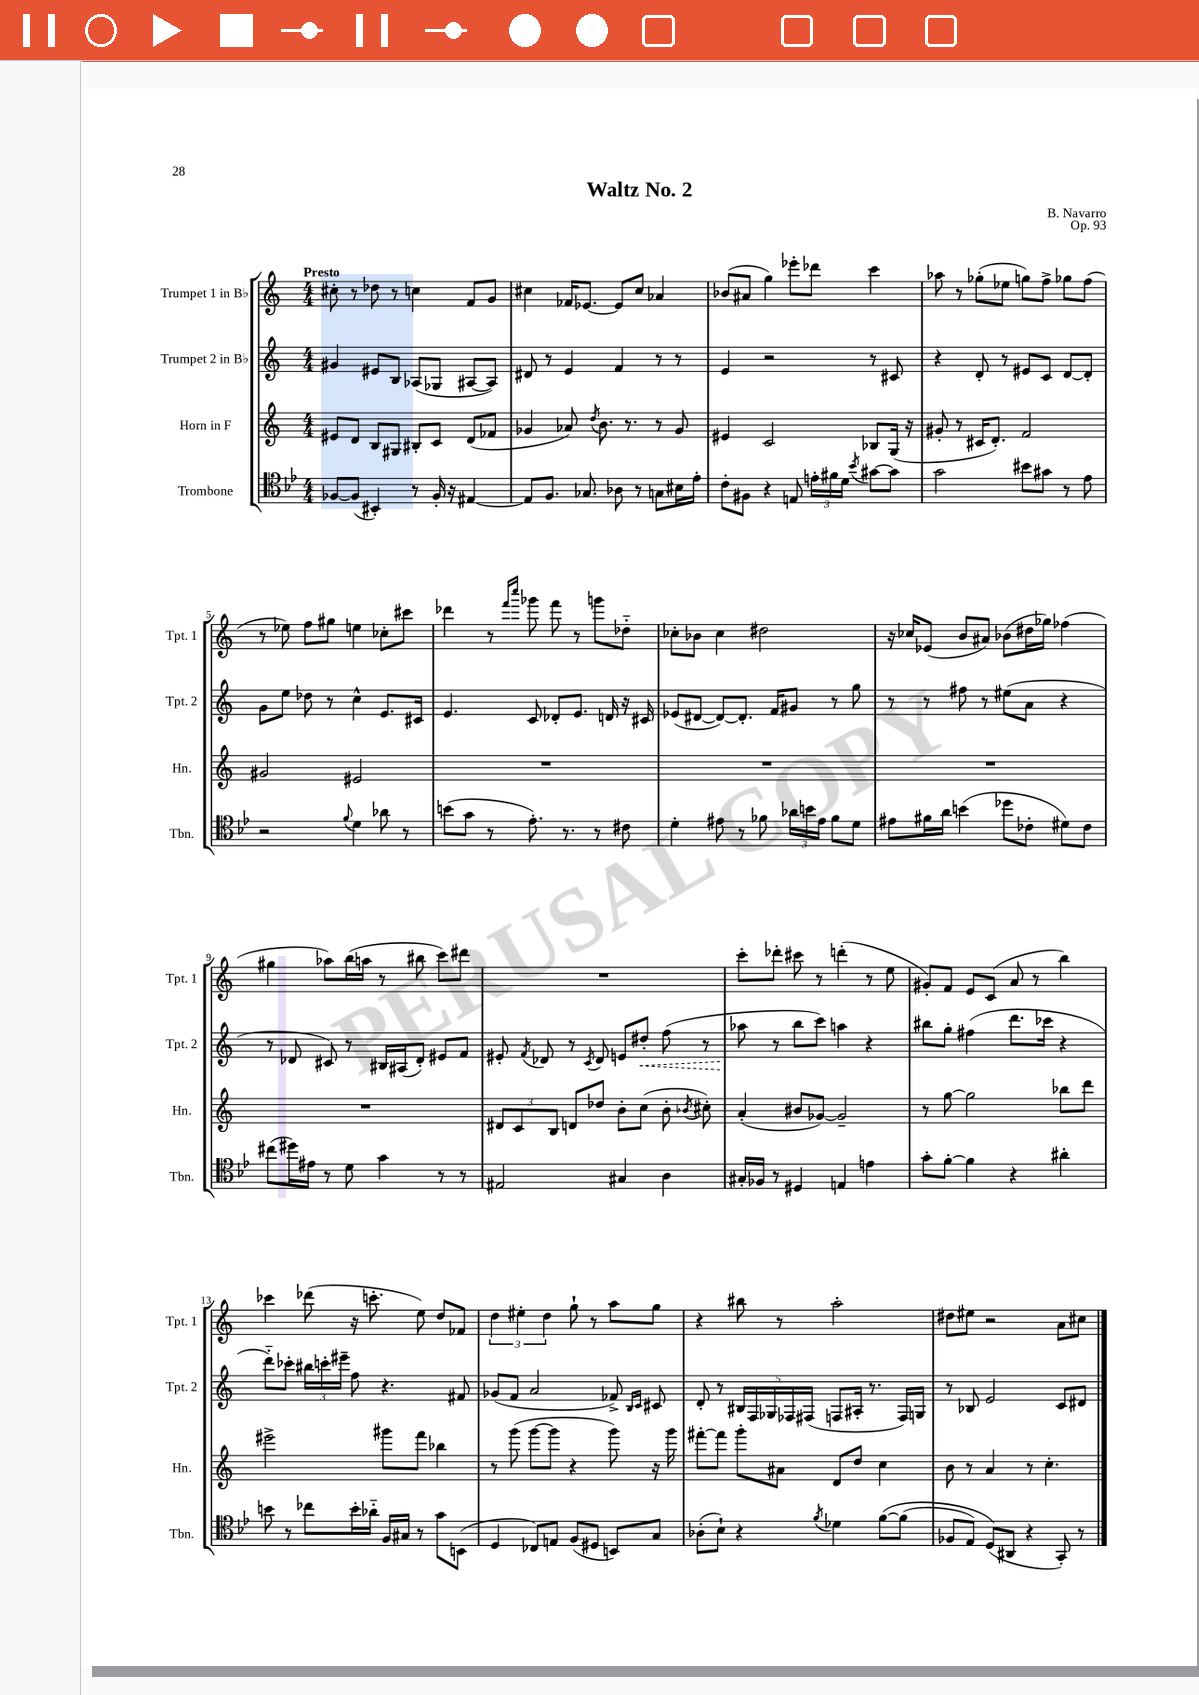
\header { title = "Waltz No. 2" composer = "B. Navarro" opus = "Op. 93" }
<<
\new StaffGroup <<
\new Staff = "s0" \with { instrumentName = "Trumpet 1 in Bb" shortInstrumentName = "Tpt. 1" } {
    \clef treble \key c \major \numericTimeSignature \time 4/4 \tempo "Presto"
    \autoBeamOff cis''8-. r8 des''8 r8 c''4 f'8[ g'8] |
    cis''4 fes'16[ ees'8.]~ ees'8[ cis''8] aes'4 |
    bes'8[( ais'8] g''4) ees'''8[-. des'''8] c'''4 |
    aes''8 r8 ges''8[-.( ees''8] g''8[) f''8]-> ges''8[ f''8]( |
    r8 ees''8) f''8[ gis''8] e''4 ces''8[-. cis'''8] |
    des'''4 r8 \grace { f'''16[ c''''16] } ges'''8 f'''8 r8 g'''8[ des''8]-_ |
    ces''8[-. bes'8] ces''4 dis''2 |
    r16 ces''16[ ees'8]( b'8[ ais'8]) bes'8[( dis''16 ges''16]) fes''4( |
    gis''4 aes''8[) b''16( a''16] r8 bis''8 c'''8[) dis'''8] |
    R1 |
    c'''8[-. des'''8]-. cis'''8 r8 d'''4-.( r8 e''8 |
    gis'8[-.) f'8] e'8[ c'8]( a'8 r8 b''4) |
    ces'''4 des'''8( r16 c'''8.-. e''8) d''8[ fes'8] |
    \tuplet 3/2 { d''4 eis''4-. d''4 } g''8-! r8 a''8[ g''8] |
    r4 bis''8 r8 a''2-. |
    dis''8[ eis''8] r2 a'8[ cis''8] \bar "|." |
}
\new Staff = "s1" \with { instrumentName = "Trumpet 2 in Bb" shortInstrumentName = "Tpt. 2" } {
    \clef treble \key c \major \numericTimeSignature \time 4/4
    \autoBeamOff gis'4 eis'8[ b8] aes8[( ges8] ais8[~ ais8]) |
    dis'8 r8 e'4 f'4 r8 r8 |
    e'4 r2 r8 cis'8 |
    r4 d'8-. r8 eis'8[ c'8] d'8[~ d'8]-. |
    g'8[ e''8] des''8 r8 c''4-^ e'8.[ cis'16] |
    e'4. c'8 des'8[-. e'8.] d'16 r16 cis'16 |
    ees'8[( dis'8]~ dis'8[~) dis'8.]-. f'16[ gis'8] r8 g''8 |
    r8 r8 fis''8 r8 eis''8[( a'8] r4 |
    r8 des'8 cis'8) r8 bis16[ ais16( des'8]-.) eis'8[ f'8] |
    eis'8-. \acciaccatura { f'8 } des'8 r8 \acciaccatura { c'8 } des'8 e'8[ \once \override Hairpin.style = #'dashed-line dis''8]-.\< f''8( r8 |
    aes''8\! r8 b''8[ c'''8]) a''4 r4 |
    bis''8[ g''8]-. fis''4( d'''8.[ ces'''16] r4 |
    d'''8[-_) ces'''8]-. \tuplet 3/2 { bis''16[ c'''16-. eis'''16]-- } f''8 r4. fis'8 |
    ges'8[( f'8] a'2 fes'8->) \grace { b16[ c'16] } cis'8 |
    d'8-. r8 \tuplet 5/4 { bis16[ f16 ges16 fes16 fis16]( } f8[ ais16]-. r8. f16[) g16] |
    r8 bes8 e'2 c'8[ dis'8] \bar "|." |
}
\new Staff = "s2" \with { instrumentName = "Horn in F" shortInstrumentName = "Hn." } {
    \clef treble \key c \major \numericTimeSignature \time 4/4
    \autoBeamOff eis'8[ d'8] b8[ gis8] bis8[-. c'8] d'8[( fes'8] |
    ges'4 aes'8) \acciaccatura { d''8 } b'8. r8. r8 ges'8 |
    eis'4 c'2 bes8[ g16]( r16 |
    gis'8-. r8 cis'16[ d'8.]-.) f'2 |
    gis'2 eis'2 |
    R1 |
    R1 |
    R1 |
    R1 |
    \tuplet 3/2 { dis'8[ c'8 b8] } d'8[ des''8] b'8[-. c''8]( b'8-. \acciaccatura { bes'8 } cis''8-.) |
    a'4-.( bis'8[ ges'8]~) ges'2-- |
    r8 g''8~ g''2 bes''8[ d'''8] |
    eis'''2-> gis'''8[ f'''8] bes''4 |
    r8 g'''8( g'''8[~ g'''8] r4 g'''8) r16 g'''16 |
    fis'''8[~-. fis'''8] g'''8[-. ais'8] d'8[ d''8] c''4 |
    b'8 r8 a'4 r8 c''4.-. \bar "|." |
}
\new Staff = "s3" \with { instrumentName = "Trombone" shortInstrumentName = "Tbn." } {
    \clef tenor \key bes \major \numericTimeSignature \time 4/4
    \autoBeamOff fes8[~ fes8]( bis,4-.) r8 fes16-. r16 eis4~ |
    eis8[ f8.] ges8. aes8 r8 g8[ bis16 ees'16]-. |
    c'8[-. fis8] r4 e8 \tuplet 3/2 { e'16[-. fis'16 d'16] } \acciaccatura { bes'8 } gis'8[~ gis'8] |
    g'2 bis'8[ gis'8] r8 ees'8 |
    r2 \appoggiatura { f'8 } d'4 aes'8 r8 |
    b'8[( g'8] r8 ees'8.-.) r8. r8 cis'8 |
    d'4-. eis'8 r8 fes'8 \tuplet 3/2 { aes'16[ b'16 eis'16] } fes'8[ d'8] |
    eis'8[ fis'16 a'16] b'4( des''8[ ces'8]-. dis'8[) ces'8] |
    cis''8[( dis''16) eis'16] r8 d'8 g'4 r8 r8 |
    eis2 gis4 a4 |
    gis16[-. fes16] r8 dis4 e4 e'4 |
    g'8[-. f'8]~-. f'4 r4 ais'4-. |
    b'8 r8 ces''8[ b'16-. aes'16]-_ f16[ gis16] r8 g'8[ b,8]( |
    d4 ces8[) e8] f8[( dis8] b,8[) g8] |
    aes8[-.( bes8]-!) r4 \acciaccatura { f'8 } des'4 f'8[~\( f'8]( |
    fes8[ ees8]) d8[(\) ais,8] r4 g,8-.) r8 \bar "|." |
}
>>
>>
